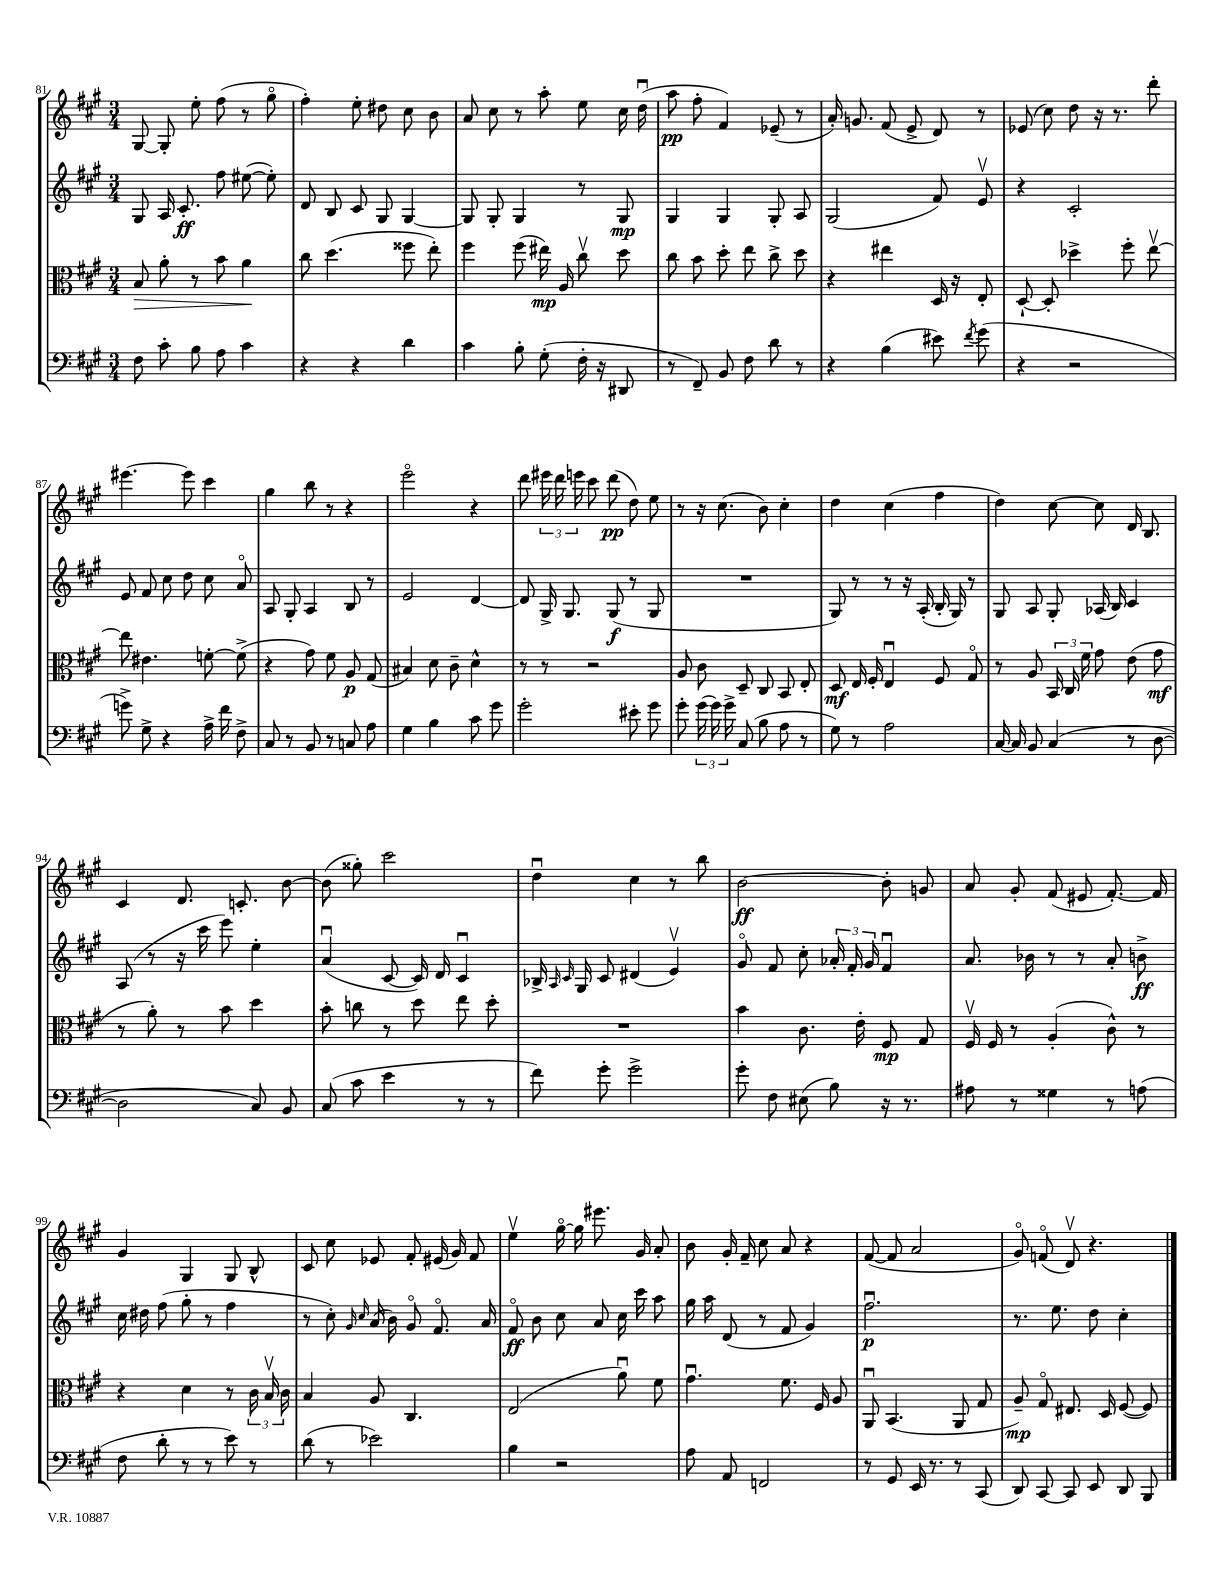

**kern	**kern	**kern	**kern
*staff4	*staff3	*staff2	*staff1
*clefF4	*clefC3	*clefG2	*clefG2
*k[f#c#g#]	*k[f#c#g#]	*k[f#c#g#]	*k[f#c#g#]
*M3/4	*M3/4	*M3/4	*M3/4
8F#	8B	8G#	[8G#
8c#'	8a'	16A	8G#']
.	.	8.c#'	.
8B	8r	.	8ee'
8A	8b	8ff#	(8ff#
4c#	4a	([8ee#	8r
.	.	8ee#'])	8gg#o
=	=	=	=
4r	8cc#	8d	4ff#')
.	(4.dd	8B	.
4r	.	8c#	8ee'
.	.	8G#	8dd#
4d	8ff##	[4G#	8cc#
.	8ee')	.	8b
=	=	=	=
4c#	4ff#	8G#]	8a
.	.	8G#'	8cc#
8B'	(8ff#	4G#	8r
(8G#'	16ee#)	.	8aa'
.	16A	.	.
16F#'	8cc#v	8r	8ee
16r	.	.	.
8DD#	8dd	8G#	16cc#
.	.	.	(16ddu
=	=	=	=
8r	8cc#	4G#	8aa
8FF#~)	8b	.	8ff#'
8BB	8dd'	4G#	4f#)
8F#	8ee	.	.
8d	8cc#^	8G#'	(8e-~
8r	8dd	8A	8r
=	=	=	=
4r	4r	(2G#	16a')
.	.	.	8.g
(4B	4ee#	.	(8f#
.	.	.	8e^
8e#)	16D	8f#)	8d)
.	16r	.	.
8qf#	.	.	.
(8g#	8E'	8ev	8r
=	=	=	=
4r	[8D`	4r	(8e-
.	8D']	.	8cc#)
2r	4dd-^	2c#'	8dd
.	.	.	16r
.	.	.	8.r
.	8ff#'	.	.
.	[8eev	.	8ddd'
=	=	=	=
8g^)	8ee]	8e	[4.eee#
8G#^	4.e#	8f#	.
4r	.	8cc#	.
.	.	8dd	8eee#]
16A^	[8f'	8cc#	4ccc#
16f#	.	.	.
8F#^	(8f^]	8ao	.
=	=	=	=
8C#	4r	8A	4gg#
8r	.	8G#'	.
8BB	8g#)	4A	8bb
8r	8f#	.	8r
8C	8A	8B	4r
8A	(8G#	8r	.
=	=	=	=
4G#	4B#)	2e	2eeeo
4B	8d	.	.
.	8c#~	.	.
8c#	4d^^	[4d	4r
8g#	.	.	.
=	=	=	=
2g#'	8r	8d]	8ddd
.	8r	16G#^	24eee#
.	.	.	24ddd
.	.	8.G#	.
.	.	.	24eee
.	2r	.	8ccc#
.	.	(8G#	(8ddd
8e#'	.	8r	8dd)
8g#	.	8G#	8ee
=	=	=	=
8g#'	8A	2.r	8r
(24g#	8c#	.	16r
24g#)	.	.	.
.	.	.	(8.cc#
24g#^	.	.	.
(8C#	8D~	.	.
8B	8C#	.	8b)
8A	8BB	.	4cc#'
8r	8E'	.	.
=	=	=	=
8G#)	8D	8G#)	4dd
8r	16E	8r	.
.	16F#'	.	.
2A	4Eu	8r	(4cc#
.	.	16r	.
.	.	(16A'	.
.	8F#	16B'	4ff#
.	.	16G#)	.
.	8G#o	8r	.
=	=	=	=
[16C#	8r	8G#	4dd)
16C#]	.	.	.
8BB	8A	8A	.
(4C#	24BB	8G#'	[8cc#
.	24C#	.	.
.	24f#	.	.
.	8g#	(16A-	8cc#]
.	.	16B)	.
8r	(8e	4c#	16d
.	.	.	8.B
[8D	8g#	.	.
=	=	=	=
2D]	8r	(8A	4c#
.	8a')	8r	.
.	8r	16r	8.d
.	.	16ccc#	.
.	8b	8eee)	.
.	.	.	8.c'
8C#)	4dd	4ee'	.
8BB	.	.	[8b
=	=	=	=
(8C#	8b'	(4au	(8b]
8c#	8cc	.	8gg##')
4e	8r	[8c#	2ccc#
.	8dd	16c#])	.
.	.	16d	.
8r	8ee	4c#u	.
8r	8dd'	.	.
=	=	=	=
8f#)	2.r	16B-^	4ddu
.	.	16qqA	.
.	.	16qqc#	.
.	.	16G#	.
8g#'	.	8c#	.
2g#^	.	(4d#	4cc#
.	.	4ev)	8r
.	.	.	8bb
=	=	=	=
8g#'	4b	8g#o	[2b
8F#	.	8f#	.
(8E#	8.c#	8cc#'	.
8B)	.	24a-'	.
.	.	24f#'	.
.	16e'	.	.
.	.	24g#	.
16r	8F#	4f#u	8b']
8.r	.	.	.
.	8G#	.	8g
=	=	=	=
8A#	16F#v	8.a	8a
.	16F#	.	.
8r	8r	.	8g#'
.	.	16b-	.
4G##	(4A'	8r	(8f#
.	.	8r	8e#
8r	8c#^^)	8a'	[8.f#')
(8A	8r	8b^	.
.	.	.	16f#]
=	=	=	=
8F#	4r	16cc#	4g#
.	.	16dd#	.
8d'	.	(8ff#	.
8r	4d	8gg#'	4G#
8r	.	8r	.
8e)	8r	4ff#	8G#
8r	24c#	.	8B^^
.	24Bv	.	.
.	24c#	.	.
=	=	=	=
(8d	4B	8r	8c#
8r	.	8cc#')	8cc#
.	.	16qqg#	.
.	.	16qqcc#	.
2e-)	8A	(16a	8e-
.	.	16b)	.
.	4.C#	8g#o	8f#'
.	.	8.f#o	(16e#
.	.	.	16g#)
.	.	.	8f#
.	.	16a	.
=	=	=	=
4B	(2E	8f#o	4eev
.	.	8b	.
2r	.	8cc#	[16gg#o
.	.	.	16gg#]
.	.	8a	8.eee#
.	8au)	16cc#	.
.	.	16ccc#	16g#
.	8f#	8aa	8a'
=	=	=	=
8A	4.g#u	16gg#	8b
.	.	16aa	.
8AA	.	(8d	16g#'
.	.	.	16f#~
2FF	.	8r	8cc#
.	8.f#	8f#	8a
.	.	4g#)	4r
.	16F#	.	.
.	8A	.	.
=	=	=	=
8r	8AAu	2.ff#u	([8f#
8GG#	(4.BB	.	8f#]
16EE	.	.	2a
8.r	.	.	.
8r	8AA	.	.
(8CC#	8G#	.	.
=	=	=	=
8DD)	8A~)	8.r	8g#o)
[8CC#	8G#o	.	(8fo
.	.	8.ee	.
8CC#]	8.E#	.	8dv)
8EE	.	8dd	4.r
.	16D	.	.
8DD	([8F#	4cc#'	.
8BBB	8F#])	.	.
==	==	==	==
*-	*-	*-	*-
